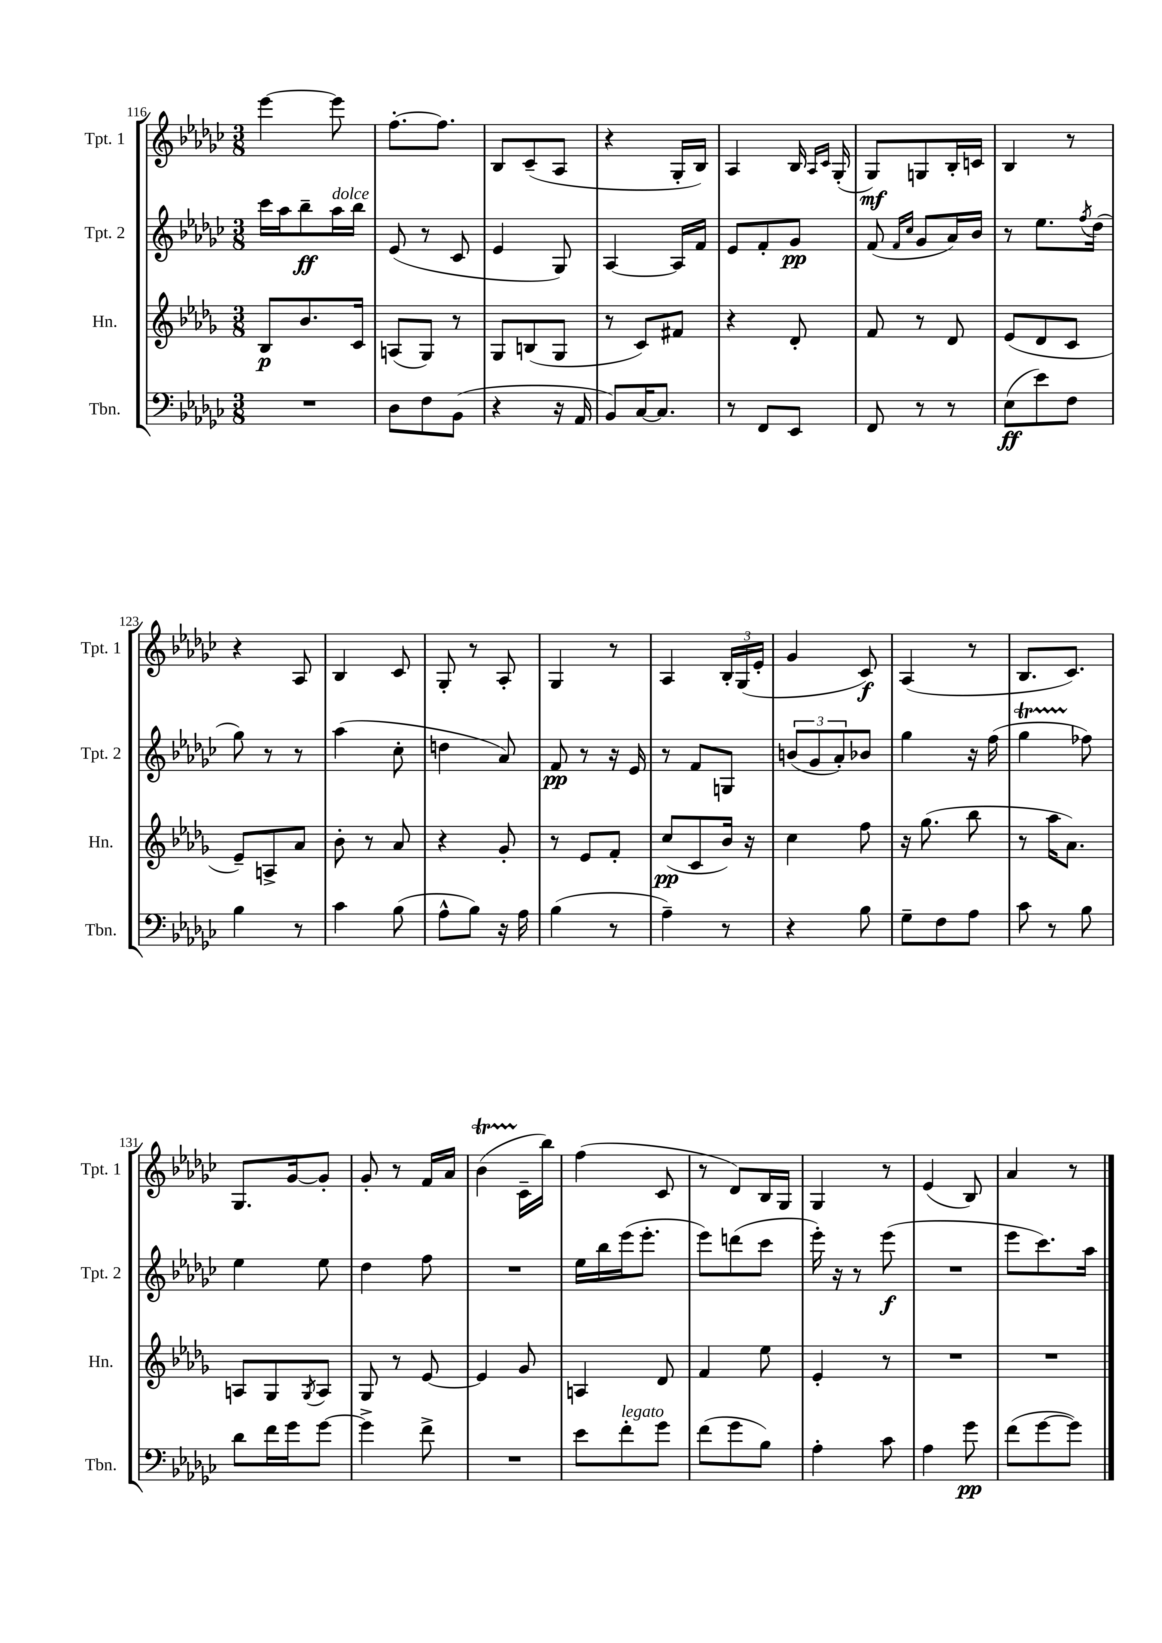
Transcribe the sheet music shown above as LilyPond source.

<<
\new StaffGroup <<
\new Staff = "s0" \with { instrumentName = "Tpt. 1" shortInstrumentName = "Tpt. 1" } {
    \clef treble \key ges \major \numericTimeSignature \time 3/8
    ees'''4~ ees'''8 |
    f''8.~-. f''8. |
    bes8 ces'8--( aes8 |
    r4 ges16-. bes16) |
    aes4 bes16 \grace { aes16 ces'16 } ges16-.( |
    ges8\mf) g8 bes16-. c'16 |
    bes4 r8 |
    r4 aes8 |
    bes4 ces'8 |
    ges8-. r8 aes8-. |
    ges4 r8 |
    aes4 \tuplet 3/2 { bes16-. ges16( ees'16-. } |
    ges'4 ces'8\f) |
    aes4( r8 |
    bes8. ces'8.) |
    ges8. ges'16~ ges'8-. |
    ges'8-. r8 f'16 aes'16 |
    bes'4\startTrillSpan( ces'16--\stopTrillSpan bes''16) |
    f''4( ces'8 |
    r8 des'8) bes16 ges16 |
    ges4 r8 |
    ees'4( bes8) |
    aes'4 r8 \bar "|." |
}
\new Staff = "s1" \with { instrumentName = "Tpt. 2" shortInstrumentName = "Tpt. 2" } {
    \clef treble \key ges \major \numericTimeSignature \time 3/8
    ces'''16 aes''16 bes''8--\ff aes''16^\markup { \italic "dolce" } bes''16 |
    ees'8( r8 ces'8 |
    ees'4 ges8) |
    aes4~ aes16 f'16 |
    ees'8 f'8-. ges'8\pp |
    f'8( \grace { f'16 ces''16 } ges'8 aes'16) bes'16 |
    r8 ees''8. \acciaccatura { f''8 } des''16( |
    ges''8) r8 r8 |
    aes''4( ces''8-. |
    d''4 aes'8) |
    f'8\pp r8 r16 ees'16 |
    r8 f'8 g8 |
    \tuplet 3/2 { b'8( ges'8 aes'8-.) } bes'8 |
    ges''4 r16 f''16( |
    ges''4\startTrillSpan fes''8\stopTrillSpan) |
    ees''4 ees''8 |
    des''4 f''8 |
    R4. |
    ees''16 bes''16 ees'''16( ees'''8.-. |
    ees'''8) d'''8( ces'''8 |
    ees'''16-.) r16 r8 ees'''8\f( |
    R4. |
    ees'''8 ces'''8.) aes''16 \bar "|." |
}
\new Staff = "s2" \with { instrumentName = "Hn." shortInstrumentName = "Hn." } {
    \clef treble \key des \major \numericTimeSignature \time 3/8
    bes8\p bes'8. c'16 |
    a8( ges8) r8 |
    ges8 b8( ges8 |
    r8 c'8) fis'8 |
    r4 des'8-. |
    f'8 r8 des'8 |
    ees'8( des'8 c'8 |
    ees'8--) a8-> aes'8 |
    bes'8-. r8 aes'8 |
    r4 ges'8-. |
    r8 ees'8 f'8-. |
    c''8\pp( c'8 bes'16) r16 |
    c''4 f''8 |
    r16 ges''8.( bes''8 |
    r8 aes''16 aes'8.) |
    a8 ges8 \acciaccatura { ges8 } a8 |
    ges8 r8 ees'8~ |
    ees'4 ges'8 |
    a4 des'8 |
    f'4 ees''8 |
    ees'4-. r8 |
    R4. |
    R4. \bar "|." |
}
\new Staff = "s3" \with { instrumentName = "Tbn." shortInstrumentName = "Tbn." } {
    \clef bass \key ges \major \numericTimeSignature \time 3/8
    R4. |
    des8 f8 bes,8( |
    r4 r16 aes,16 |
    bes,8) ces16~ ces8. |
    r8 f,8 ees,8 |
    f,8 r8 r8 |
    ees8\ff( ees'8) f8 |
    bes4 r8 |
    ces'4 bes8( |
    aes8-^ bes8) r16 aes16 |
    bes4( r8 |
    aes4--) r8 |
    r4 bes8 |
    ges8-- f8 aes8 |
    ces'8 r8 bes8 |
    des'8 f'16 ges'16 ges'8~ |
    ges'4-> f'8-> |
    R4. |
    ees'8 f'8-.^\markup { \italic "legato" } ges'8 |
    f'8( ges'8 bes8) |
    aes4-. ces'8 |
    aes4 ges'8\pp |
    f'8( ges'8~ ges'8) \bar "|." |
}
>>
>>
\layout { \context { \Score currentBarNumber = #116 } }
